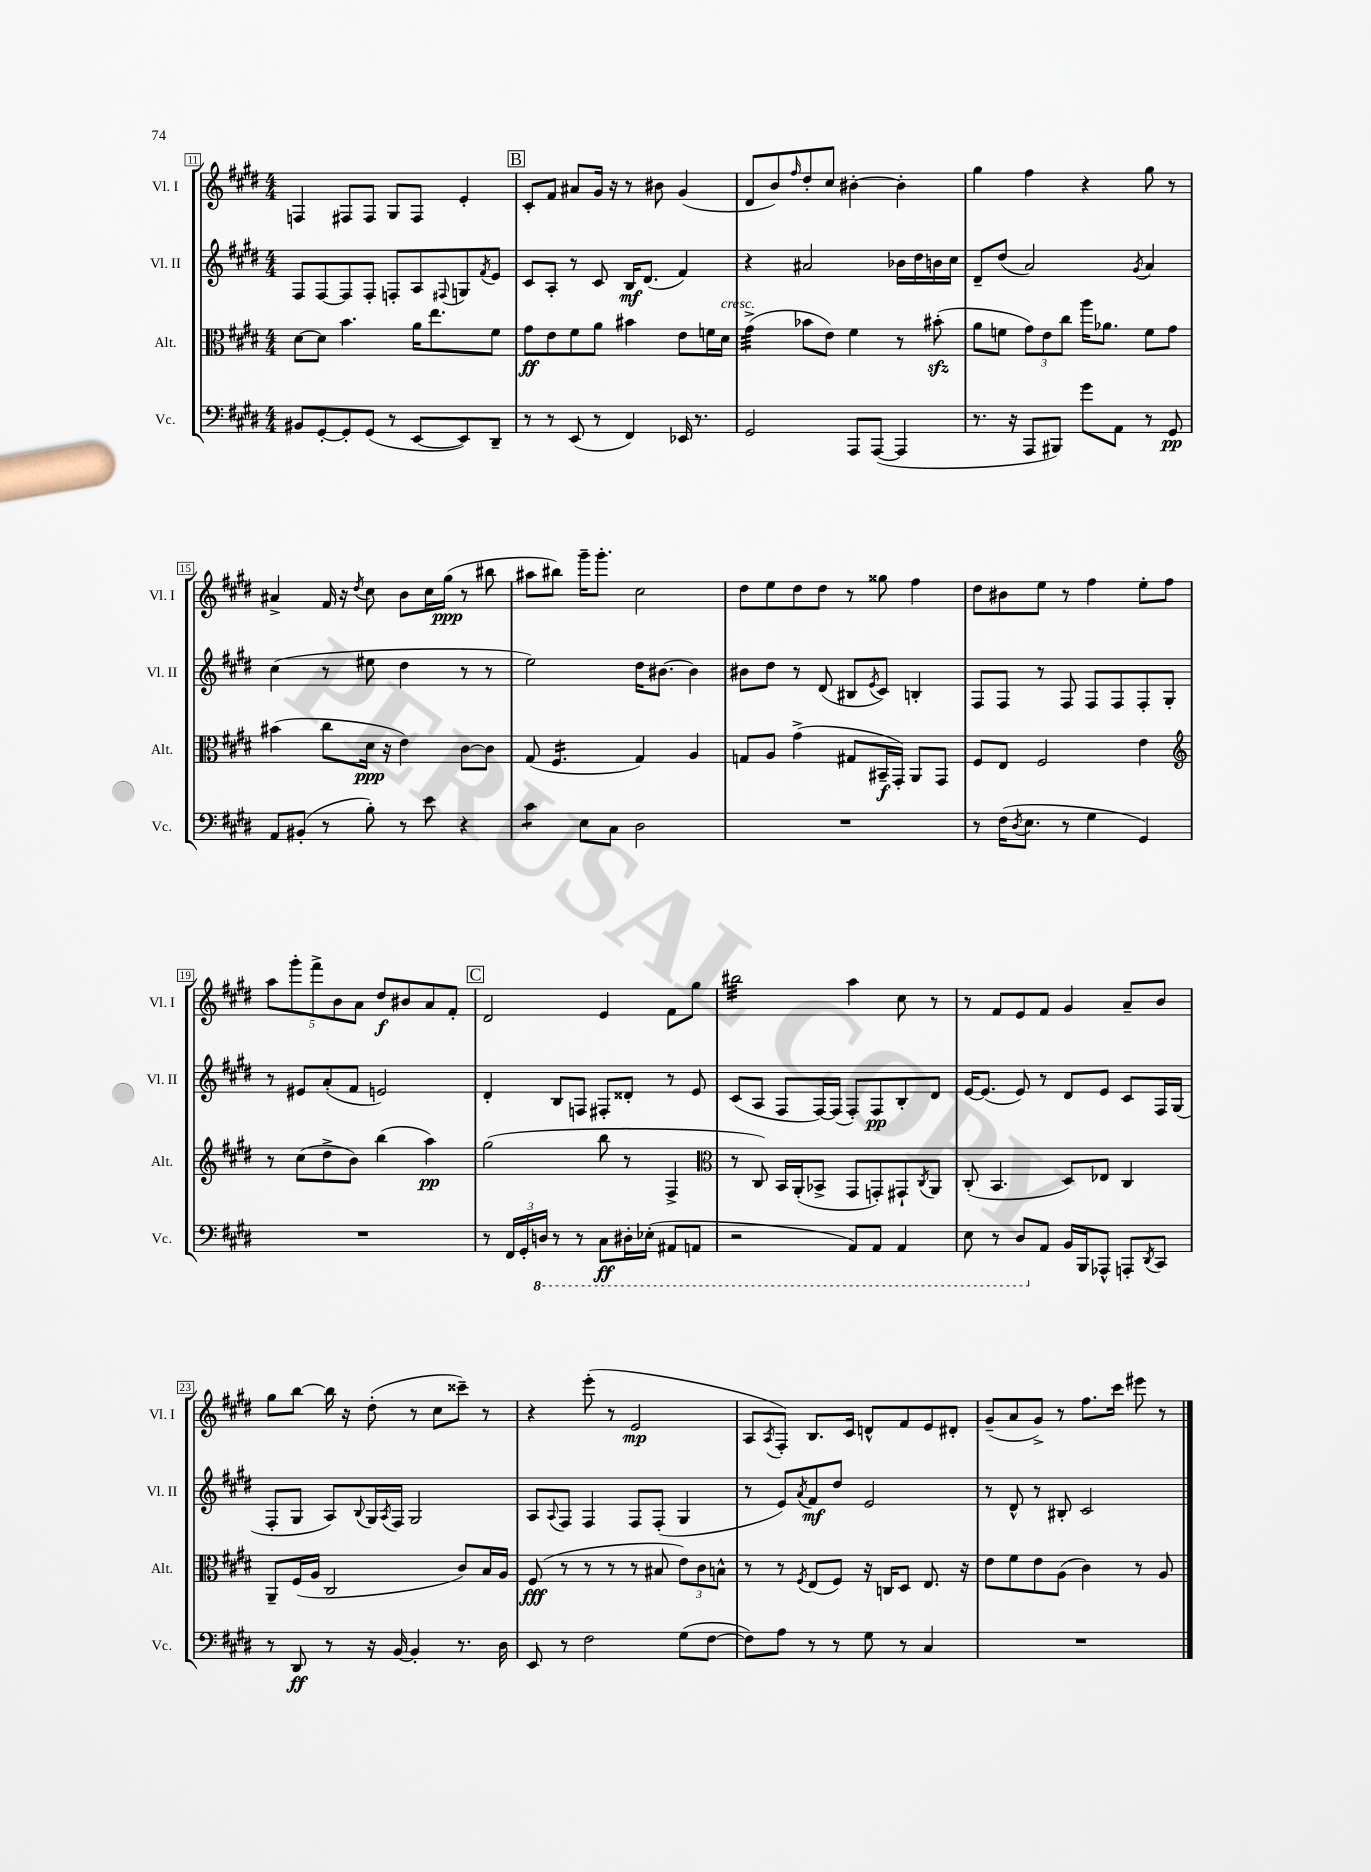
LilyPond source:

<<
\new StaffGroup <<
\new Staff = "s0" \with { instrumentName = "Vl. I" shortInstrumentName = "Vl. I" } {
    \clef treble \key e \major \numericTimeSignature \time 4/4
    f4 fis8 fis8 gis8 fis8 e'4-. |
    \mark \markup { \box "B" } cis'8-. fis'8 ais'8 gis'16 r16 r8 bis'8 gis'4( |
    dis'8 b'8) \grace { fis''16 } dis''8-. cis''8 bis'4~-. bis'4-. |
    gis''4 fis''4 r4 gis''8 r8 |
    ais'4-> fis'16 r16 \acciaccatura { dis''8 } cis''8 b'8 cis''16 gis''16\ppp( r8 bis''8 |
    ais''8 bis''8) gis'''16-- gis'''8.-. cis''2 |
    dis''8 e''8 dis''8 dis''8 r8 gisis''8 fis''4 |
    dis''8 bis'8 e''8 r8 fis''4 e''8-. fis''8 |
    \tuplet 5/4 { a''8 gis'''8-. fis'''8-> b'8 a'8 } dis''8\f bis'8 a'8 fis'8-. |
    \mark \markup { \box "C" } dis'2 e'4 fis'8 gis''8 |
    bis''2:32 a''4 cis''8 r8 |
    r8 fis'8 e'8 fis'8 gis'4 a'8-- b'8 |
    gis''8 b''8~ b''16 r16 dis''8-.( r8 cis''8 cisis'''8--) r8 |
    r4 e'''8-.( r8 e'2\mp |
    a8 \acciaccatura { a8 } fis8-.) b8. cis'16 d'8-^ fis'8 e'8 dis'8-. |
    gis'8--( a'8 gis'8->) r8 fis''8. cis'''16 eis'''8 r8 \bar "|." |
}
\new Staff = "s1" \with { instrumentName = "Vl. II" shortInstrumentName = "Vl. II" } {
    \clef treble \key e \major \numericTimeSignature \time 4/4
    fis8 fis8~ fis8 fis8-. f8-. a8 \appoggiatura { fis8 } g8 \acciaccatura { fis'8 } e'8 |
    \mark \markup { \box "B" } cis'8 a8-. r8 cis'8 b16\mf dis'8.( fis'4) |
    r4 ais'2 bes'16 dis''16 b'16 cis''16 |
    dis'8-- dis''8( a'2) \acciaccatura { gis'8 } a'4 |
    cis''4( r8 eis''8 dis''4 r8 r8 |
    e''2) dis''16 bis'8.~ bis'4 |
    bis'8 dis''8 r8 dis'8( bis8 \acciaccatura { e'8 } cis'8) b4-. |
    fis8 fis8 r8 fis8 fis8 fis8 fis8-. gis8-. |
    r8 eis'8 a'8-.( fis'8 e'2) |
    \mark \markup { \box "C" } dis'4-. b8 f8 fis8-. disis'8-. r8 e'8 |
    cis'8( a8 fis8 fis16~) fis16( fis8-.) fis8\pp b8-. dis'8 |
    e'16~ e'8.( e'8) r8 dis'8 e'8 cis'8 fis16 gis16( |
    fis8-. gis8 a8) \appoggiatura { b8 } gis16 \acciaccatura { a8 } fis16 gis2 |
    a8 \appoggiatura { a8 } fis8 fis4 fis8 fis8-.( gis4 |
    r8 e'8) \acciaccatura { a'8 } fis'8\mf dis''8 e'2 |
    r8 dis'8-^ r8 bis8-. cis'2 \bar "|." |
}
\new Staff = "s2" \with { instrumentName = "Alt." shortInstrumentName = "Alt." } {
    \clef alto \key e \major \numericTimeSignature \time 4/4
    dis'8~ dis'8 b'4. a'16 e''8. fis'8 |
    \mark \markup { \box "B" } gis'8\ff e'8 fis'8 a'8 bis'4 e'8 f'16 dis'16^\markup { \italic "cresc." } |
    gis'4:32->( bes'8 e'8) fis'4 r8 bis'8-.\sfz( |
    a'8 f'8 \tuplet 3/2 { gis'8) e'8 cis''8 } a''16 aes'8. f'8 gis'8 |
    bis'4( cis''8 dis'16\ppp r16 e'4) cis'8~ cis'8 |
    gis8( fis4.:16 gis4) a4 |
    g8 a8 gis'4->( gis8 bis,16--\f gis,16-.) a,8 gis,8 |
    fis8 e8 fis2 e'4 |
    \clef treble r8 cis''8( dis''8-> b'8) b''4( a''4\pp) |
    \mark \markup { \box "C" } gis''2( b''8 r8 fis4-> |
    \clef alto r8 cis8) b,16 a,16-.( bes,8-> gis,8 g,8-.) gis,8-! \acciaccatura { cis8 } a,8 |
    cis8-.( b,4. dis8) ees8 cis4 |
    a,8-- fis16( a16 cis2 cis'8) b16 a16 |
    fis8\fff( r8 r8 r8 r8 bis8 \tuplet 3/2 { e'8) cis'8 b8-^ } |
    r8 r8 \acciaccatura { fis8 } e8( fis8) r16 c16 dis8 e8. r16 |
    e'8 fis'8 e'8 a8( cis'4) r8 a8 \bar "|." |
}
\new Staff = "s3" \with { instrumentName = "Vc." shortInstrumentName = "Vc." } {
    \clef bass \key e \major \numericTimeSignature \time 4/4
    bis,8 gis,8~-. gis,8-. gis,8( r8 e,8~ e,8) dis,8-- |
    \mark \markup { \box "B" } r8 r8 e,8( r8 fis,4) ees,16 r8. |
    gis,2 a,,8 a,,8~( a,,4 |
    r8. r16 a,,8 bis,,8) gis'8 a,8 r8 gis,8\pp |
    a,8 bis,8-.( r8 b8-.) r8 e'8 r4 |
    cis'4:8 e8 cis8 dis2 |
    R1 |
    r8 fis16( \acciaccatura { dis8 } e8. r8 gis4 gis,4) |
    R1 |
    \mark \markup { \box "C" } r8 \tuplet 3/2 { fis,16 gis,16-. \ottava #-1 d,16 } r8 r8 cis,8\ff dis,16-. ees,16-.( ais,,8 a,,8 |
    r2 a,,8) a,,8 a,,4 |
    e,8 r8 dis,8 \ottava #0 a,8 b,16 b,,16 aes,,8-^ a,,8-. \acciaccatura { dis,8 } cis,8 |
    r8 dis,8\ff r8 r16 b,16~ b,4-. r8. dis16 |
    e,8 r8 fis2 gis8( fis8~ |
    fis8) a8 r8 r8 gis8 r8 cis4 |
    R1 \bar "|." |
}
>>
>>
\layout { \context { \Score currentBarNumber = #11 \override BarNumber.stencil = #(make-stencil-boxer 0.1 0.3 ly:text-interface::print) } }
